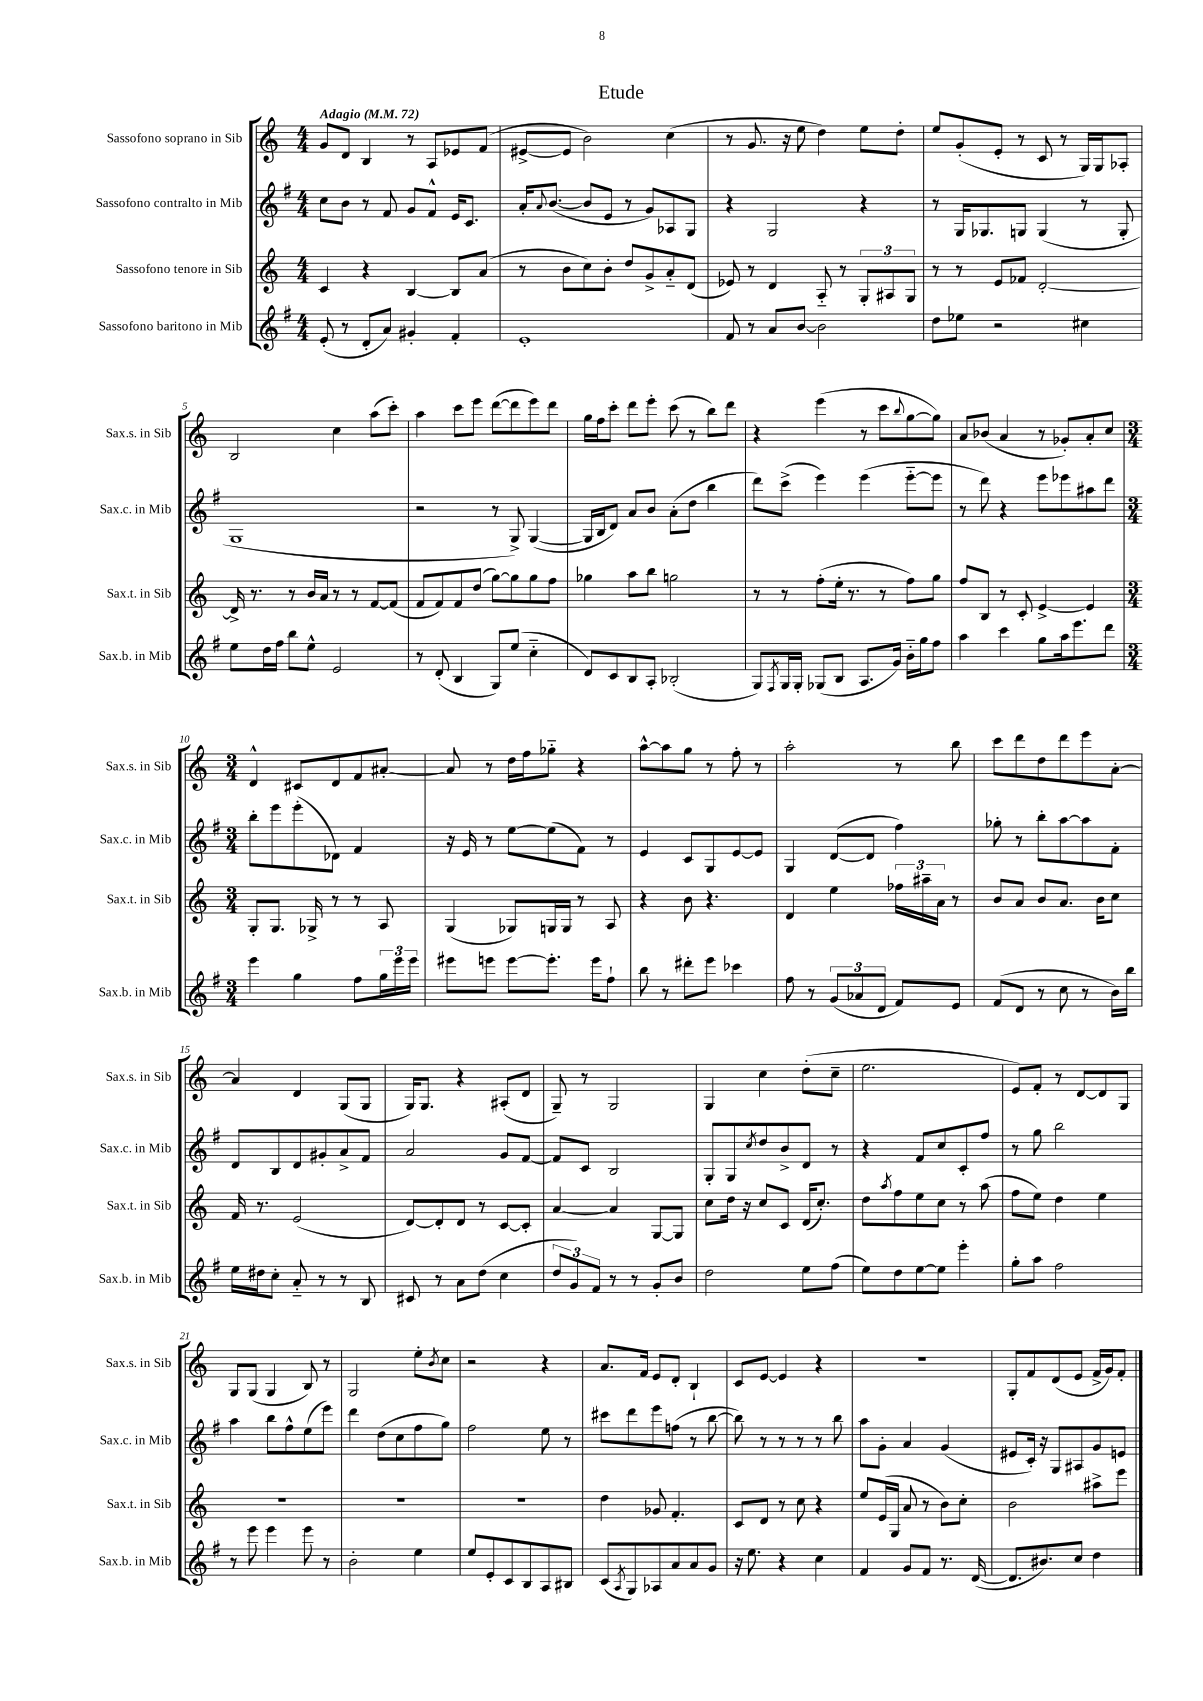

**kern	**kern	**kern	**kern
*part4	*part3	*part2	*part1
*staff4	*staff3	*staff2	*staff1
*I"Sassofono baritono in Mib	*I"Sassofono tenore in Sib	*I"Sassofono contralto in Mib	*I"Sassofono soprano in Sib
*I'Sax.b. in Mib	*I'Sax.t. in Sib	*I'Sax.c. in Mib	*I'Sax.s. in Sib
*clefG2	*clefG2	*clefG2	*clefG2
*k[f#]	*k[]	*k[f#]	*k[]
*M4/4	*M4/4	*M4/4	*M4/4
*MM72	*MM72	*MM72	*MM72
=1	=1	=1	=1
!	!	!	!LO:TX:a:B:t=Adagio
(8e'/	4c/	8cc\L	8g/L
8r	.	8b\J	8d/J
8d'/L	4r	8r	4B/
8a/J)	.	8f#/	.
4g#X'/	[4B/	8g/L	8r
.	.	8f#^^/J	8A/L
4f#'/	8B/L]	16e/KL	8e-X/
.	.	8.c/J	.
.	(8a/J	.	(8f/J
=2	=2	=2	=2
1e'	8r	16a'/KL	[8e#X^/L
.	.	8qqa/	.
.	.	([8.b/J	.
.	8b\L	.	8e#/J]
.	8cc\)	8b/L]	2b\)
.	8b'\J	8e/J	.
.	8dd/L	8r	.
.	8g^/	8g/L)	.
.	8a/	8A-X/	(4cc\
.	(8d/J	8G/J	.
=3	=3	=3	=3
8f#/	8e-X/)	4r	8r
8r	8r	.	8.g/
8a/L	4d/	2G/	.
.	.	.	16r
[8b/J	.	.	8ee\
2b\]	8A/	.	4dd\)
.	8r	.	.
.	12G'/L	4r	8ee\L
.	12A#X/	.	.
.	.	.	8dd'\J
.	12G/J	.	.
=4	=4	=4	=4
8dd\L	8r	8r	8ee/L
8ee-X\J	8r	16G/KL	(8g'/
.	.	8.G-X/	.
2r	8e/L	.	8e'/J
.	8f-X/J	8Gn/J	8r
.	[2d'/	(4G/	8c/
.	.	.	8r
4cc#X\	.	8r	16G/LL)
.	.	.	16G/J
.	.	8G'/	8A-X'/J
!!LO:LB:g=z
=5	=5	=5	=5
8ee\L	16d^/]	1G	2B/
.	8.r	.	.
16dd\L	.	.	.
16ff#\JJ	.	.	.
8bb\L	8r	.	.
8ee^^\J	16b/LL	.	.
.	16a/JJ	.	.
2e/	8r	.	4cc\
.	8r	.	.
.	[8f/L	.	(8aa\L
.	(8f/J]	.	8ccc'\J)
=6	=6	=6	=6
8r	8f/L	2r	4aa\
(8d'/	8f/)	.	.
4B/	8f/	.	8ccc\L
.	(8dd/J	.	8eee\J
8G/L)	[8gg\L)	8r	([8ddd\L
(8ee/J	8gg\]	8G^/)	8ddd\]
4cc\	8gg\	([4G/	8eee\)
.	8ff\J	.	8ddd\J
=7	=7	=7	=7
8d/L)	4gg-X\	16G/LL]	16gg\LL
.	.	16B/J	16ff\J
8c/	.	8d/J)	8ccc'\J
8B/	8aa\L	8a/L	8ddd\L
8A'/J	8bb\J	8b/J	8eee'\J
(2B-X'/	2ggn\	(8a'\L	(8ccc\
.	.	8dd\J	8r
.	.	4bb\	8bb\L)
.	.	.	8ddd\J
=8	=8	=8	=8
8G/L)	8r	8ddd\L)	4r
8qF#/	.	.	.
16G/L	8r	(8ccc^\J	.
16G'/JJ	.	.	.
(8G-X/L	(8ff'\L	4eee\)	(4eee\
8B/J	16ee'\Jk	.	.
.	8.r	.	.
8.A/L	.	(4eee\	8r
.	8r	.	8ccc\L
16g/Jk)	.	.	.
.	.	.	8qqbb/
16b\LL	8ff\L)	[8eee\L	[8gg\
16gg\J	.	.	.
8ff#\J	8gg\J	8eee\J]	8gg\J])
=9	=9	=9	=9
4aa\	8ff/L	8r	8a/L
.	8B/J	8ddd\)	(8b-X/J
4ccc\	8r	4r	4a/
.	8c'/	.	.
8gg\L	[4e^/	8eee\L	8r
16aa\k	.	8eee-X\	8g-X'/L)
8.eee\	.	.	.
.	4e/]	8aa#X\	8a'/
8ddd\J	.	8ddd\J	8cc/J
!!LO:LB:g=z
=10	=10	=10	=10
*M3/4	*M3/4	*M3/4	*M3/4
4eee\	8G'/L	8bb'\L	4d^^/
.	8.G/J	8eee\	.
4gg\	.	(8eee'\	8c#X/L
.	16G-X^/	.	.
.	8r	8d-X\J)	8d/
8ff#\L	8r	4f#/	8f/
24gg\L	8A/	.	[8a#X'/J
24eee\	.	.	.
24eee\JJ	.	.	.
=11	=11	=11	=11
8eee#X\L	(4G/	16r	8a#/]
.	.	16e/	.
8eeen\J	.	8r	8r
[8eee\L	8G-X/L)	[8ee\L	16dd\LL
.	.	.	16ff\J
8.eee'\J]	16Gn/L	(8ee\]	8gg-X\J
.	16G/JJ	.	.
.	8r	8f#\J)	4r
16eee\KL	.	.	.
8ff#`\J	8A/	8r	.
=12	=12	=12	=12
8bb\	4r	4e/	[8aa^^\L
8r	.	.	8aa\]
8ddd#X'\L	8b\	8c/L	8gg\J
8eee\J	4.r	8G/	8r
4ccc-X\	.	[8e/	8ff'\
.	.	8e/J]	8r
=13	=13	=13	=13
8ff#\	4d/	4G/	2aa'\
8r	.	.	.
(12g/L	4ee\	([8d/L	.
12a-X/	.	.	.
.	.	8d/J]	.
12d/J	.	.	.
8f#/L)	24ff-X\LL	4ff#\)	8r
.	24aa#X~\	.	.
.	24a\JJ	.	.
8e/J	8r	.	8bb\
=14	=14	=14	=14
(8f#/L	8b/L	8gg-X'\	8ccc\L
8d/J	8a/J	8r	8ddd\
8r	8b/L	8bb'\L	8dd\
8cc\	8.a/J	[8aa\	8ddd\
8r	.	8aa\]	8eee\
.	16b\KL	.	.
16b\LL)	8cc\J	8f#'\J	[8a'\J
16bb\JJ	.	.	.
!!LO:LB:g=z
=15	=15	=15	=15
16ee\LL	16f/	8d/L	4a/]
16dd#X\J	8.r	.	.
8cc'\J	.	8B/	.
8a/	(2e/	8d/	4d/
8r	.	8g#X'/	.
8r	.	8a^/	(8G/L
8B/	.	8f#/J	8G/J
=16	=16	=16	=16
8c#X/	[8d/L)	2a/	16G/KL)
.	.	.	8.G/J
8r	8d'/]	.	.
8a\L	8d/J	.	4r
(8dd\J	8r	.	.
4cc\	[8c/L	8g/L	(8A#X'/L
.	8c'/J]	[8f#/J	8d/J
=17	=17	=17	=17
12dd/L	[4a/	8f#/L]	8G~/)
12g/)	.	.	.
.	.	8c/J	8r
12f#/J	.	.	.
8r	4a/]	2B/	2G/
8r	.	.	.
8g'/L	[8G/L	.	.
8b/J	8G/J]	.	.
=18	=18	=18	=18
2dd\	8cc\L	8G'/L	4G/
.	16dd\Jk	8G/	.
.	16r	.	.
.	.	8qcc/	.
.	8cc/L	8dd/	4cc\
.	8c/J	8b^/	.
8ee\L	(16d/KL	8d/J	(8dd'\L
.	8.cc'/J)	.	.
(8ff#\J	.	8r	8cc~\J
=19	=19	=19	=19
8ee\L)	8dd\L	4r	2.ee\
.	8qaa/	.	.
8dd\	8ff\	.	.
[8ee\	8ee\	8f#/L	.
8ee\J]	8cc\J	8cc/	.
4eee'\	8r	8c'/	.
.	(8aa\	8ff#/J	.
=20	=20	=20	=20
8gg'\L	8ff\L	8r	8e/L)
8aa\J	8ee\J)	8gg\	8f'/J
2ff#\	4dd\	2bb\	8r
.	.	.	[8d/L
.	4ee\	.	8d/]
.	.	.	8G/J
!!LO:LB:g=z
=21	=21	=21	=21
8r	2.r	4aa\	8G/L
8eee\	.	.	(8G/J
4eee\	.	8bb\L	4G/
.	.	8ff#^^\	.
8eee\	.	(8ee\	8B/)
8r	.	8eee\J)	8r
=22	=22	=22	=22
2b'\	2.r	4ddd\	2G/
.	.	(8dd\L	.
.	.	8cc\	.
4ee\	.	8ff#\	8ee'\L
.	.	.	8qb/
.	.	8gg\J)	8cc\J
=23	=23	=23	=23
8ee/L	2.r	2ff#\	2r
8e'/	.	.	.
8c/	.	.	.
8B/	.	.	.
8A/	.	8ee\	4r
8B#X/J	.	8r	.
=24	=24	=24	=24
(8c/L	4dd\	8ccc#X\L	8.a/L
8qA/	.	.	.
8G/)	.	8ddd\	.
.	.	.	16f/Jk
8A-X/	8g-X/	8eee\	8e/L
8a/	4.f'/	(8ffn\J	8d'/J
8a/	.	8r	4B`/
8g/J	.	[8bb\	.
=25	=25	=25	=25
16r	8c/L	8bb\])	8c/L
8.ee\	.	.	.
.	8d/J	8r	[8e/J
4r	8r	8r	4e/]
.	8cc\	8r	.
4cc\	4r	8r	4r
.	.	8bb\	.
=26	=26	=26	=26
4f#/	8ee/L	8aa\L	2.r
.	(16e/L	8g'\J	.
.	16G/JJ	.	.
8g/L	8a/	4a/	.
8f#/J	8r	.	.
8.r	8b\L)	(4g/	.
.	8cc'\J	.	.
([16d/	.	.	.
=27	=27	=27	=27
8.d/L]	2b\	8e#X/L	8G'/L
.	.	16c'/Jk)	8f/
8.b#X/)	.	16r	.
.	.	8G/L	(8d/
8cc/J	.	8A#X/	8e/J
4dd\	8aa#X^\L	8g/	16f^/LL
.	.	.	16g/J)
.	8eee\J	8en/J	8f'/J
==	==	==	==
*-	*-	*-	*-
